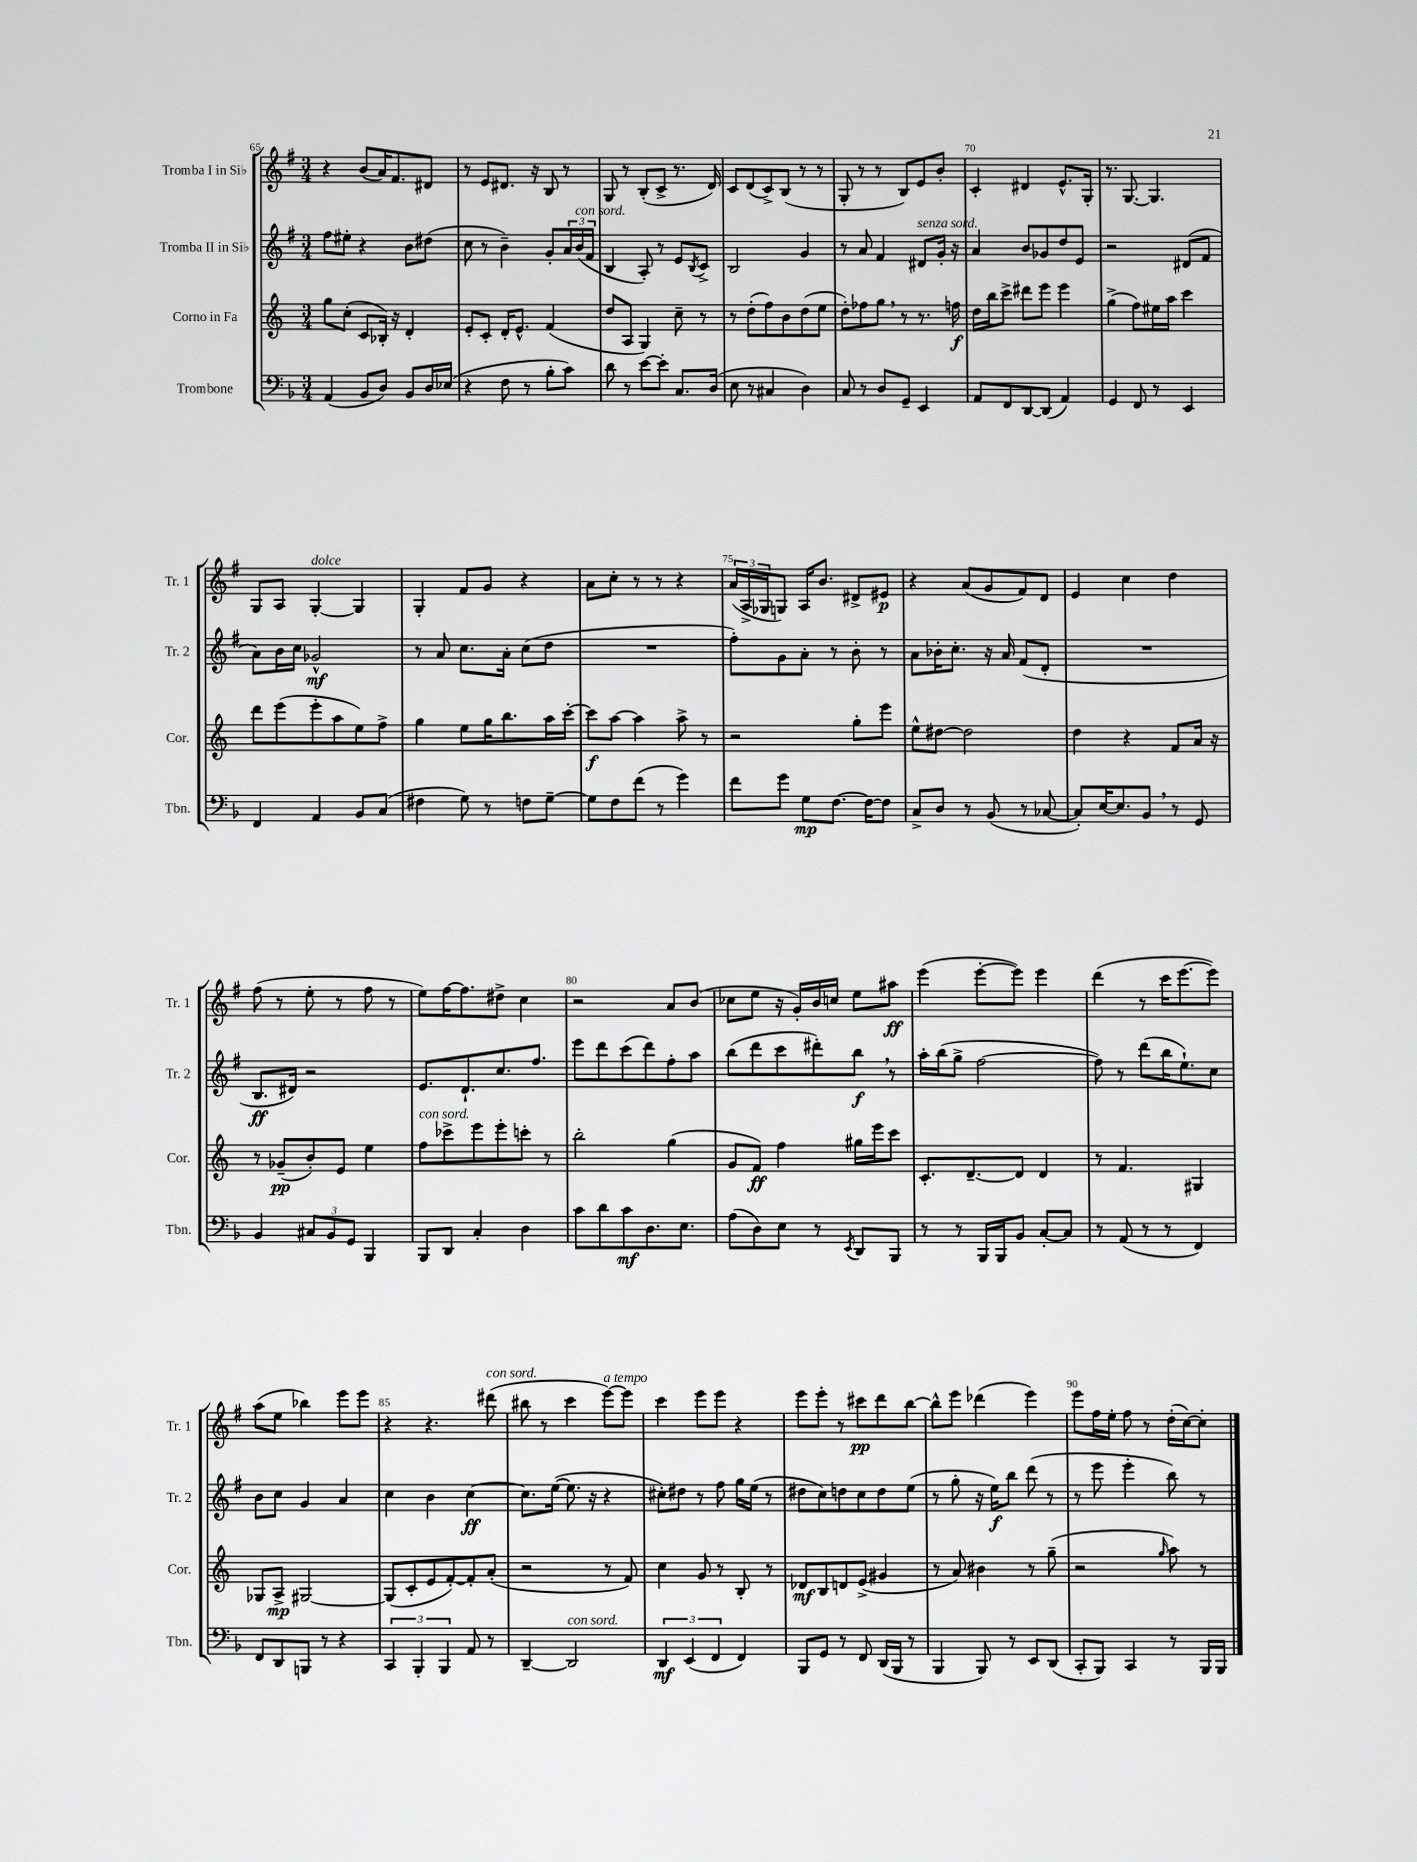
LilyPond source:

<<
\new StaffGroup <<
\new Staff = "s0" \with { instrumentName = "Tromba I in Sib" shortInstrumentName = "Tr. 1" } {
    \clef treble \key g \major \numericTimeSignature \time 3/4
    r4 b'8( a'16) fis'8. dis'8 |
    r8 e'8 dis'8. r16 b8 r8 |
    g8 r8 b8-.( c'8-> r8. d'16) |
    c'8 d'8( c'8->) b8( r8 r8 |
    g8-. r8 r8 b8) e'8 b'8-. |
    c'4-. dis'4 e'8.-^ g16-. |
    r8. g8.~ g4. |
    g8 a8 g4~-.^\markup { \italic "dolce" } g4 |
    g4-. fis'8 g'8 r4 |
    a'8 c''8-. r8 r8 r4 |
    \tuplet 3/2 { a'16( a16-> ges16 } g8) a16 b'8. dis'8-> eis'8\p |
    r4 a'8( g'8 fis'8) d'8 |
    e'4 c''4 d''4 |
    fis''8( r8 e''8-. r8 fis''8 r8 |
    e''8) fis''16~ fis''8. dis''8-> c''4 |
    r2 a'8 b'8( |
    ces''8 e''8 r16 g'16-.) b'16 c''16 e''8 ais''8\ff |
    e'''4( e'''8~-. e'''8) e'''4 |
    d'''4( r8 c'''16 e'''8.~ e'''8) |
    a''8( e''8 bes''4) e'''8 e'''8 |
    r4 r4. dis'''8^\markup { \italic "con sord." }( |
    bis''8 r8 c'''4 e'''8~^\markup { \italic "a tempo" }) e'''8 |
    c'''4 e'''8 e'''8 r4 |
    e'''8 e'''8-. r8 cis'''8\pp d'''8 b''8~ |
    b''8-^ e'''8 des'''4( e'''4) |
    e'''8 fis''16 e''16-. fis''8 r8 d''16-.( c''16~) c''8-. \bar "|." |
}
\new Staff = "s1" \with { instrumentName = "Tromba II in Sib" shortInstrumentName = "Tr. 2" } {
    \clef treble \key g \major \numericTimeSignature \time 3/4
    fis''8 eis''8-. r4 b'8 dis''8( |
    c''8 r8 b'4--) g'8-. \tuplet 3/2 { a'16 b'16^\markup { \italic "con sord." }( fis'16 } |
    b4 a8-.) r8 e'8 \acciaccatura { b8 } c'8-> |
    b2 g'4 |
    r8 a'8 fis'4 dis'8^\markup { \italic "senza sord." } g'16-. r16 |
    a'4 b'8 ges'8 d''8 e'8 |
    r2 dis'8( fis'8 |
    a'8) b'16 c''16 ges'2-^\mf |
    r8 a'8 c''8. a'16-. c''8( d''8 |
    R2. |
    fis''8-.) g'8 a'8-. r8 b'8-. r8 |
    a'8 bes'16-. c''8.-. r16 a'16 fis'8( d'8-. |
    R2. |
    b8.\ff dis'16) r2 |
    e'8. d'8.-! c''8. fis''8. |
    e'''8 d'''8 c'''8( d'''8) fis''8-. a''8 |
    b''8( d'''8 c'''8 dis'''8-.) b''8\f \breathe r8 |
    a''16-. b''16( g''8-> fis''2~ |
    fis''8) r8 d'''8( b''16 e''8.-!) c''8 |
    b'8 c''8 g'4 a'4 |
    c''4 b'4 c''4~\ff |
    c''8. e''16~( e''8. r16 r4 |
    cis''8-.) dis''8 r8 fis''8 g''16 e''16( r8 |
    dis''8 c''8) d''8 c''8 d''8 e''8( |
    r8 g''8-. r16 e''16\f) b''8 d'''8( r8 |
    r8 e'''8 e'''4-. b''8) r8 \bar "|." |
}
\new Staff = "s2" \with { instrumentName = "Corno in Fa" shortInstrumentName = "Cor." } {
    \clef treble \key c \major \numericTimeSignature \time 3/4
    g''8 c''8-.( c'8 bes16-.) r16 d'4-. |
    e'8-. c'8-. d'16-. e'8.-^ f'4( |
    d''8 a8 g4) c''8-- r8 |
    r8 d''8-.( f''8) b'8 d''8( e''8 |
    d''8-.) fes''8 g''8 \breathe r8 r8. f''16\f |
    d''16 b''16 c'''8-> dis'''8 e'''8 e'''4 |
    g''4->( f''8) eis''16 a''16 c'''4 |
    d'''8 e'''8( e'''8-. a''8 e''8) f''8-> |
    g''4 e''8 g''16 b''8. a''16 c'''16~-. |
    c'''8\f a''8~ a''4 a''8-> r8 |
    r2 g''8-. e'''8 |
    e''8-^ dis''8~ dis''2 |
    d''4 r4 f'8 a'16 r16 |
    r8 ges'8--\pp( b'8-.) e'8 e''4 |
    f''8^\markup { \italic "con sord." } ces'''8-> e'''8 e'''8-. c'''8-. r8 |
    b''2-. g''4( |
    g'8 f'8\ff) f''4 gis''16 e'''16 c'''8 |
    c'8.-. d'8.~-- d'8 d'4 |
    r8 f'4. gis4 |
    ges8 a8->\mp gis2~ |
    gis8( c'8-. e'8 f'8~-.) f'8-. a'8-.( |
    r2 r8 f'8) |
    c''4 g'8 r8 b8-. r8 |
    des'8\mf b8 d'8 e'8->( gis'4 |
    r8 a'8) bis'4 r8 g''8--( |
    r2 \grace { g''16 } a''8) r8 \bar "|." |
}
\new Staff = "s3" \with { instrumentName = "Trombone" shortInstrumentName = "Tbn." } {
    \clef bass \key f \major \numericTimeSignature \time 3/4
    a,4( bes,8 d8) bes,8 d16 ees16( |
    r4 f8 r8 bes8-. c'8) |
    d'8 r8 e'8~ e'8-. c8. d16( |
    e8 r8 cis4 d4) |
    c8 r8 d8 g,8-- e,4 |
    a,8 f,8 d,8~ d,8( a,4) |
    g,4 f,8 r8 e,4 |
    f,4 a,4 bes,8 c8( |
    fis4 g8) r8 f8 g8~-- |
    g8 f8 f'8( r8 g'4) |
    f'8 g'8 g8\mp f8.~ f16~ f8 |
    c8-> d8 r8 bes,8( r8 ces8~ |
    ces8-.) e16~ e8. bes,8 \breathe r8 g,8 |
    bes,4 \tuplet 3/2 { cis8 bes,8 g,8 } bes,,4 |
    bes,,8 d,8 c4-. d4 |
    c'8 d'8 c'8\mf d8. e8. |
    a8( d8) e8 r8 \acciaccatura { e,8 } d,8 bes,,8 |
    r8 r8 bes,,16 bes,,16 bes,8 c8~-. c8 |
    r8 a,8( r8 r8 f,4) |
    f,8 d,8 b,,8 r8 r4 |
    \tuplet 3/2 { c,4 bes,,4-. bes,,4 } a,8 r8 |
    d,4~-- d,2^\markup { \italic "con sord." } |
    \tuplet 3/2 { d,4\mf e,4( f,4 } f,4) |
    bes,,8 g,8 r8 f,8 d,16( bes,,16 r8 |
    bes,,4 bes,,8) r8 e,8 d,8( |
    c,8-. bes,,8) c,4 r8 bes,,16 bes,,16 \bar "|." |
}
>>
>>
\layout { \context { \Score currentBarNumber = #65 \override BarNumber.break-visibility = ##(#f #t #t) barNumberVisibility = #(every-nth-bar-number-visible 5) } }
